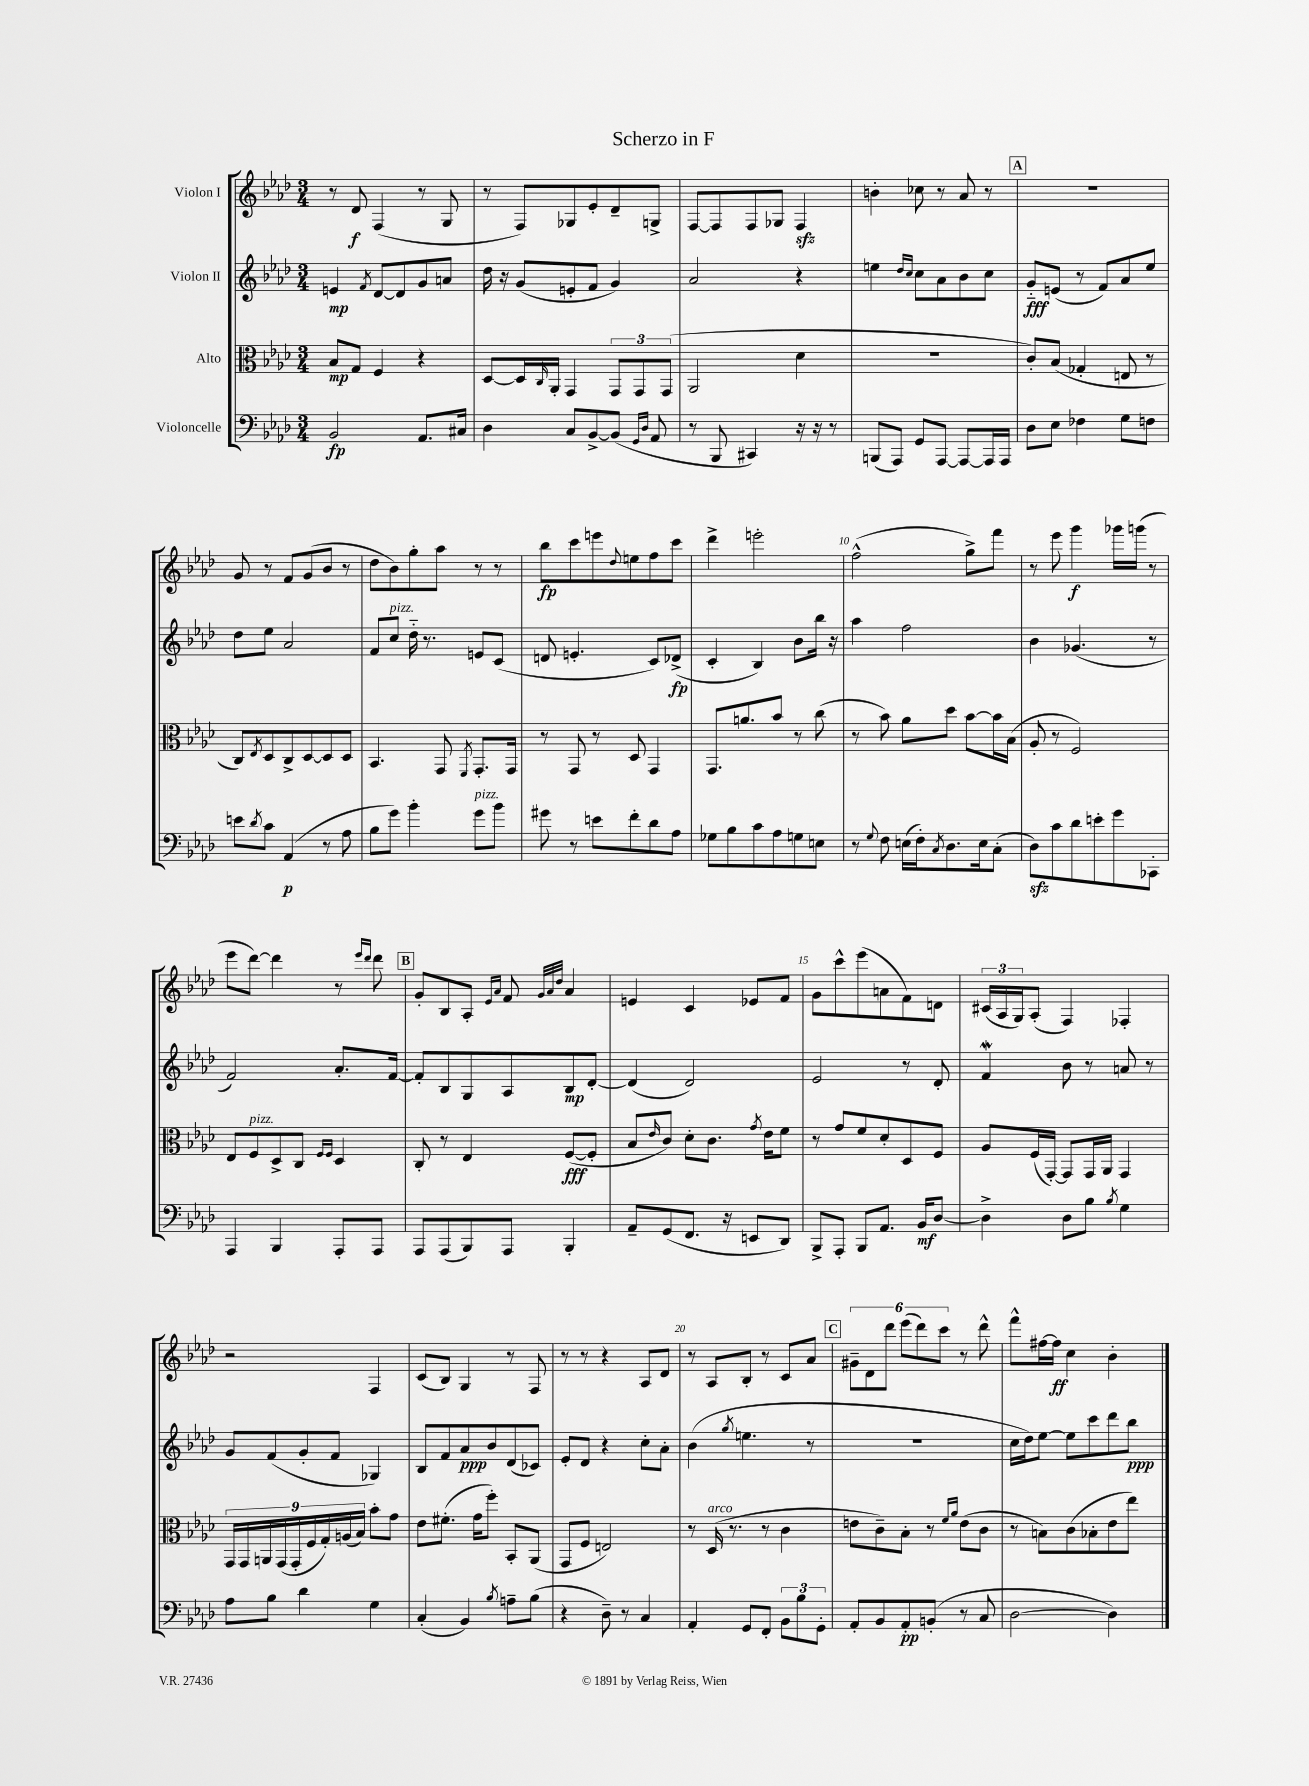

**kern	**dynam	**kern	**dynam	**kern	**dynam	**kern	**dynam
*part4	*part4	*part3	*part3	*part2	*part2	*part1	*part1
*staff4	*staff4	*staff3	*staff3	*staff2	*staff2	*staff1	*staff1
*I"Violoncelle	*	*I"Alto	*	*I"Violon II	*	*I"Violon I	*
*clefF4	*	*clefC3	*	*clefG2	*	*clefG2	*
*k[b-e-a-d-]	*	*k[b-e-a-d-]	*	*k[b-e-a-d-]	*	*k[b-e-a-d-]	*
*M3/4	*	*M3/4	*	*M3/4	*	*M3/4	*
=1	=1	=1	=1	=1	=1	=1	=1
2BB-/	fp	8B-/L	mp	4en/	mp	8r	.
.	.	8G/J	.	.	.	8d-/	f
.	.	.	.	8qf/	.	.	.
.	.	4F/	.	[8d-/L	.	(4F/	.
.	.	.	.	8d-/]	.	.	.
8.AA-/L	.	4r	.	8g/	.	8r	.
.	.	.	.	8an/J	.	8G/	.
16C#X/Jk	.	.	.	.	.	.	.
=2	=2	=2	=2	=2	=2	=2	=2
4D-\	.	[8D-/L	.	16dd-\	.	8r	.
.	.	.	.	16r	.	.	.
.	.	16D-/L]	.	(8g/L	.	8F/L)	.
.	.	16qqC/	.	.	.	.	.
.	.	16AA-'/JJ	.	.	.	.	.
8C/L	.	4GG/	.	8en'/	.	8G-X/	.
[8BB-^/	.	.	.	8f/J	.	8e-'/	.
(8BB-/J]	.	12GG/L	.	4g/)	.	8d-~/	.
.	.	12GG/	.	.	.	.	.
16qqGG/LL	.	.	.	.	.	.	.
16qqD-/JJ	.	.	.	.	.	.	.
8AA-/	.	.	.	.	.	8Gn^/J	.
.	.	(12GG/J	.	.	.	.	.
=3	=3	=3	=3	=3	=3	=3	=3
8r	.	2AA-/	.	2a-/	.	[8F/L	.
8BBB-/	.	.	.	.	.	8F/]	.
4CC#X/)	.	.	.	.	.	8F/	.
.	.	.	.	.	.	8G-X/J	.
16r	.	4d-\	.	4r	.	4Fzz/	.
16r	.	.	.	.	.	.	.
8r	.	.	.	.	.	.	.
=4	=4	=4	=4	=4	=4	=4	=4
(8BBBn/L	.	2.r	.	4een\	.	4bn'\	.
8AAA-/J)	.	.	.	.	.	.	.
.	.	.	.	16qqdd-/LL	.	.	.
.	.	.	.	16qqcc/JJ	.	.	.
8GG/L	.	.	.	8cc\L	.	8cc-X\	.
[8AAA-/J	.	.	.	8a-\	.	8r	.
8AAA-/L_	.	.	.	8b-\	.	8a-/	.
16AAA-/L]	.	.	.	8cc\J	.	8r	.
16AAA-/JJ	.	.	.	.	.	.	.
!!LO:REH:place=s1:t=A
=5	=5	=5	=5	=5	=5	=5	=5
8D-\L	.	8c'/L)	.	8g/L	fff	2.r	.
8E-\J	.	(8B-/J	.	(8en/J	.	.	.
4F-X\	.	4G-X'/	.	8r	.	.	.
.	.	.	.	8f/L)	.	.	.
8G\L	.	8En/	.	8a-/	.	.	.
8Fn\J	.	8r	.	8ee-/J	.	.	.
!!LO:LB:g=z
=6	=6	=6	=6	=6	=6	=6	=6
8en\L	.	8C/L)	.	8dd-\L	.	8g/	.
8qd-/	.	8qE-/	.	.	.	.	.
8c\J	.	8D-/	.	8ee-\J	.	8r	.
(4AA-/	p	8C^/	.	2a-/	.	8f/L	.
.	.	[8D-/	.	.	.	(8g/	.
8r	.	8D-/]	.	.	.	8b-/J	.
8A-\	.	8D-/J	.	.	.	8r	.
=7	=7	=7	=7	=7	=7	=7	=7
8B-\L	.	4.BB-/	.	8f/L	.	8dd-\L	.
!	!	!	!	!LO:TX:a:i:t=pizz.	!	!	!
8g\J)	.	.	.	8cc/J	.	8b-\)	.
4b-'\	.	.	.	16dd-\	.	8gg'\	.
.	.	.	.	8.r	.	.	.
.	.	8GG/	.	.	.	8aa-\J	.
.	.	8qFF/	.	.	.	.	.
!LO:TX:a:i:t=pizz.	!	!	!	!	!	!	!
8g\L	.	8.GG'/L	.	8en/L	.	8r	.
8b-\J	.	.	.	(8c/J	.	8r	.
.	.	16GG/Jk	.	.	.	.	.
=8	=8	=8	=8	=8	=8	=8	=8
8g#X\	.	8r	.	8dn/	.	8bb-\L	fp
8r	.	8GG/	.	4.en'/	.	8ccc\	.
8en\L	.	8r	.	.	.	8eeen\	.
.	.	.	.	.	.	8qqdd-/	.
8f'\	.	8D-/	.	.	.	8een\	.
8d-\	.	4GG/	.	8c/L)	.	8ff\	.
8A-\J	.	.	.	(8d-X^/J	fp	8ccc\J	.
=9	=9	=9	=9	=9	=9	=9	=9
8G-X\L	.	8.GG/L	.	4c'/	.	4ddd-^\	.
8B-\	.	.	.	.	.	.	.
.	.	8.an/	.	.	.	.	.
8c\	.	.	.	4B-/)	.	2eeen'\	.
8A-\	.	8b-/J	.	.	.	.	.
8Gn\	.	8r	.	8b-\L	.	.	.
8En\J	.	(8cc\	.	16bb-\Jk	.	.	.
.	.	.	.	16r	.	.	.
=10	=10	=10	=10	=10	=10	=10	=10
8r	.	8r	.	4aa-\	.	(2ff^^\	.
8qqG/	.	.	.	.	.	.	.
8F\	.	8b-\)	.	.	.	.	.
(16En\LL	.	8a-\L	.	2ff\	.	.	.
16F'\J)	.	.	.	.	.	.	.
8qC/	.	.	.	.	.	.	.
8.D-\	.	8dd-\J	.	.	.	.	.
.	.	[8b-\L	.	.	.	8gg^\L)	.
16E\k	.	.	.	.	.	.	.
(8C'\J	.	16b-\L]	.	.	.	8fff\J	.
.	.	(16B-\JJ	.	.	.	.	.
=11	=11	=11	=11	=11	=11	=11	=11
8D-zz\L)	.	8A-'/	.	4b-\	.	8r	.
8c\	.	8r	.	.	.	8eee-\	.
8d-\	.	2F/)	.	(4.g-X/	.	4ggg\	f
8en'\	.	.	.	.	.	.	.
8g\	.	.	.	.	.	16ggg-X\LL	.
.	.	.	.	.	.	(16gggn\JJ	.
8CC-X'\J	.	.	.	8r	.	8r	.
!!LO:LB:g=z
=12	=12	=12	=12	=12	=12	=12	=12
4AAA-/	.	8E-/L	.	2f/)	.	8eee-\L	.
!	!	!LO:TX:a:i:t=pizz.	!	!	!	!	!
.	.	8F/	.	.	.	[8ddd-\J)	.
4BBB-/	.	8D-^/	.	.	.	4ddd-\]	.
.	.	8C/J	.	.	.	.	.
.	.	16qqF/LL	.	.	.	.	.
.	.	16qqF/JJ	.	.	.	.	.
8AAA-'/L	.	4D-/	.	8.a-'/L	.	8r	.
.	.	.	.	.	.	16qqeee-/LL	.
.	.	.	.	.	.	16qqddd-/JJ	.
8AAA-/J	.	.	.	.	.	8ddd-\	.
.	.	.	.	[16f/Jk	.	.	.
!!LO:REH:place=s1:t=B
=13	=13	=13	=13	=13	=13	=13	=13
8AAA-/L	.	8C'/	.	8f'/L]	.	8g'/L	.
(8AAA-/	.	8r	.	8B-/	.	8B-/	.
8BBB-/)	.	4E-/	.	8G/	.	8A-'/J	.
.	.	.	.	.	.	16qqe-/LL	.
.	.	.	.	.	.	16qqa-/JJ	.
8AAA-/J	.	.	.	8A-/	.	8f/	.
.	.	.	.	.	.	32qqg/LLL	.
.	.	.	.	.	.	32qqa-/	.
.	.	.	.	.	.	32qqdd-/JJJ	.
4BBB-'/	.	([8F/L	fff	8B-/	mp	4a-/	.
.	.	8F'/J]	.	[8d-'/J	.	.	.
=14	=14	=14	=14	=14	=14	=14	=14
8AA-~/L	.	8B-/L	.	(4d-/]	.	4en/	.
.	.	16qqe-/	.	.	.	.	.
(8GG/	.	8c/J)	.	.	.	.	.
8.FF/J	.	8d-'\L	.	2d-/)	.	4c/	.
.	.	8.c\J	.	.	.	.	.
16r	.	.	.	.	.	.	.
8EEn/L	.	.	.	.	.	8e-X/L	.
.	.	8qg/	.	.	.	.	.
.	.	16e-\KL	.	.	.	.	.
8DD-/J)	.	8f\J	.	.	.	8f/J	.
=15	=15	=15	=15	=15	=15	=15	=15
8BBB-^/L	.	8r	.	2e-/	.	8g\L	.
8AAA-'/J	.	8g/L	.	.	.	8ccc^^\	.
8BBB-/L	.	8f/	.	.	.	(8eee-\	.
8.AA-/J	.	8d-'/	.	.	.	8an\	.
.	.	8D-/	.	8r	.	8f\)	.
16BB-/KL	mf	.	.	.	.	.	.
[8D-/J	.	8F/J	.	8d-'/	.	8dn\J	.
=16	=16	=16	=16	=16	=16	=16	=16
4D-^\]	.	8A-/L	.	4fW/	.	(24c#X/LL	.
.	.	.	.	.	.	24A-/	.
.	.	.	.	.	.	24G/J)	.
.	.	(16F/L	.	.	.	(8A-'/J	.
.	.	[16GG'/JJ)	.	.	.	.	.
8D-\L	.	8GG/L]	.	8b-\	.	4F/)	.
8B-\J	.	16GG/L	.	8r	.	.	.
.	.	16AA-/JJ	.	.	.	.	.
8qB-/	.	.	.	.	.	.	.
4G\	.	4GG/	.	8an/	.	4F-X'/	.
.	.	.	.	8r	.	.	.
!!LO:LB:g=z
=17	=17	=17	=17	=17	=17	=17	=17
8A-\L	.	18GG/LL	.	8g/L	.	2r	.
.	.	18GG/	.	.	.	.	.
.	.	18AAn/	.	.	.	.	.
8B-\J	.	.	.	(8f/	.	.	.
.	.	(18GG/	.	.	.	.	.
.	.	18GG'/	.	.	.	.	.
4d-\	.	.	.	8g'/	.	.	.
.	.	18F/	.	.	.	.	.
.	.	18G'/)	.	.	.	.	.
.	.	.	.	8f/J	.	.	.
.	.	(18An/	.	.	.	.	.
.	.	18B-/JJ)	.	.	.	.	.
4G\	.	8b-'\L	.	4G-X/)	.	4F/	.
.	.	8g\J	.	.	.	.	.
=18	=18	=18	=18	=18	=18	=18	=18
(4C'/	.	8e-\L	.	8B-/L	.	(8c/L	.
.	.	(8.f#X'\J	.	8f/	.	8B-/J)	.
4BB-/)	.	.	.	8a-/	ppp	4G/	.
.	.	16g\KL	.	.	.	.	.
.	.	8ff'\J)	.	8b-/	.	.	.
8qB-/	.	.	.	.	.	.	.
8An~\L	.	8BB-'/L	.	(8d-/	.	8r	.
(8B-\J	.	(8AA-/J	.	8c-X/J)	.	8F/	.
=19	=19	=19	=19	=19	=19	=19	=19
4r	.	8GG/L	.	8e-'/L	.	8r	.
.	.	8F/J	.	8d-/J	.	8r	.
8D-~\)	.	2En/)	.	4r	.	4r	.
8r	.	.	.	.	.	.	.
4C/	.	.	.	8cc'\L	.	8A-/L	.
.	.	.	.	8a-'\J	.	8d-/J	.
=20	=20	=20	=20	=20	=20	=20	=20
4AA-'/	.	8r	.	(4b-\	.	8r	.
!	!	!LO:TX:a:i:t=arco	!	!	!	!	!
.	.	(16D-/	.	.	.	8A-/L	.
.	.	8.r	.	.	.	.	.
.	.	.	.	8qgg/	.	.	.
8GG/L	.	.	.	4.een\	.	8B-'/J	.
8FF'/J	.	8r	.	.	.	8r	.
12BB-\L	.	4c\	.	.	.	8c/L	.
12B-\	.	.	.	.	.	.	.
.	.	.	.	8r	.	8a-/J	.
12GG'\J	.	.	.	.	.	.	.
!!LO:REH:place=s1:t=C
=21	=21	=21	=21	=21	=21	=21	=21
8AA-'/L	.	8en\L	.	2.r	.	12g#X~\L	.
.	.	.	.	.	.	12d-\	.
8BB-/	.	8c~\)	.	.	.	.	.
.	.	.	.	.	.	12ddd-\J	.
8AA-'/	pp	8B-'\J	.	.	.	(12eee-\L	.
.	.	.	.	.	.	12ddd-\)	.
(8BBn'/J	.	8r	.	.	.	.	.
.	.	.	.	.	.	12ccc\J	.
.	.	16qqf/LL	.	.	.	.	.
.	.	16qqa-/JJ	.	.	.	.	.
8r	.	(8e\L	.	.	.	8r	.
8C/	.	8c\J	.	.	.	8ddd-^^\	.
=22	=22	=22	=22	=22	=22	=22	=22
[2D-\	.	8r	.	16cc\LL	.	8fff^^\L	.
.	.	.	.	16dd-\J)	.	.	.
.	.	8Bn\L)	.	[8ee-\J	.	[16ff#X\L	.
.	.	.	.	.	.	16ff#\JJ]	ff
.	.	(8c\	.	8ee-\L]	.	4cc\	.
.	.	8B-X'\	.	8ccc\	.	.	.
4D-\])	.	8e-\	.	8ddd-\	.	4b-'\	.
.	.	8ee-\J)	.	8bb-\J	ppp	.	.
==	==	==	==	==	==	==	==
*-	*-	*-	*-	*-	*-	*-	*-
